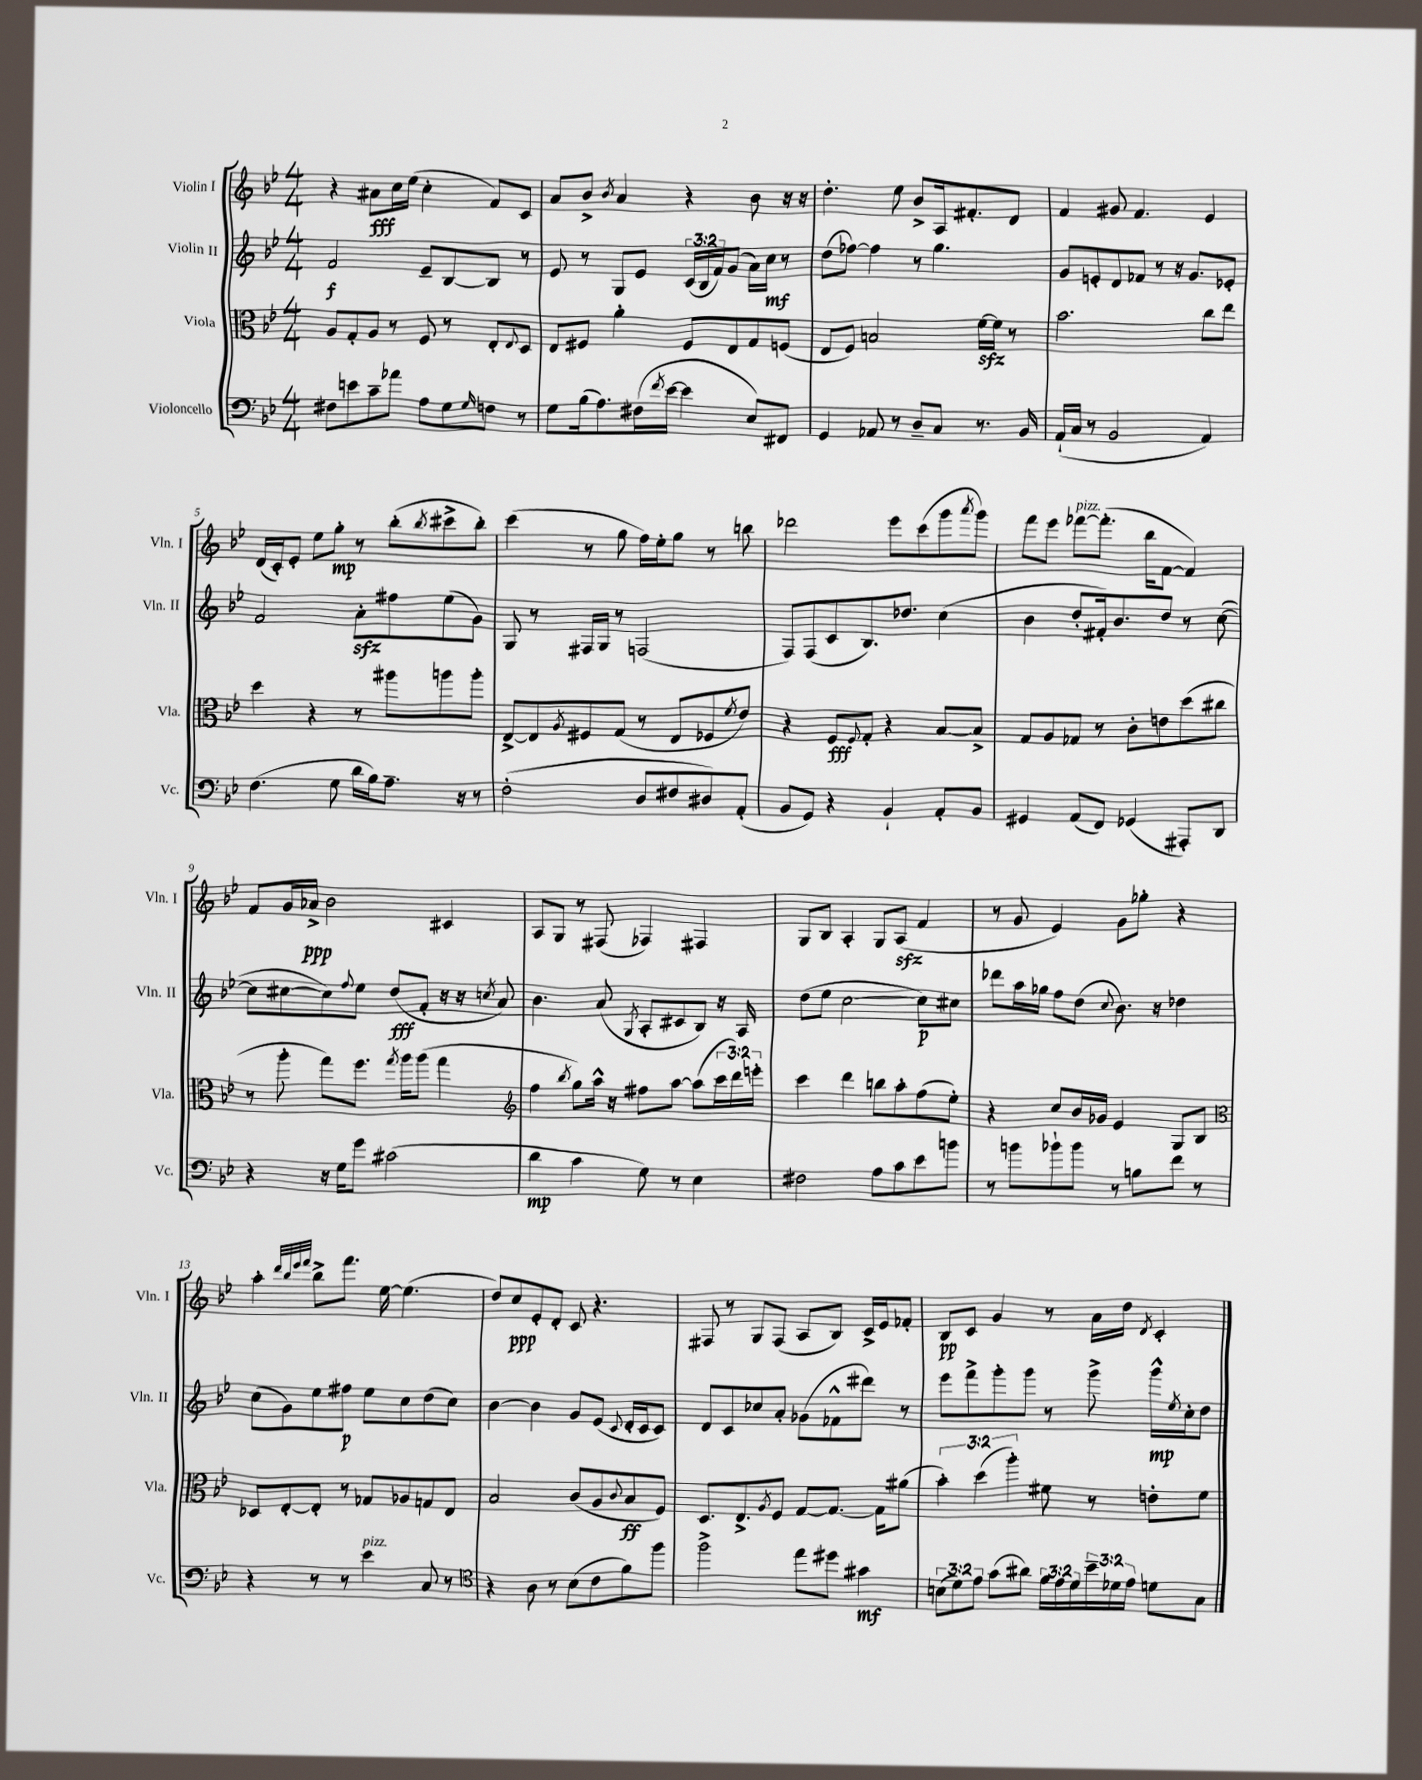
<<
\new StaffGroup <<
\new Staff = "s0" \with { instrumentName = "Violin I" shortInstrumentName = "Vln. I" } {
    \clef treble \key bes \major \numericTimeSignature \time 4/4
    r4 ais'8\fff c''16 ees''16( c''4-. f'8) c'8 |
    a'8 bes'8-> \acciaccatura { bes'8 } a'4 r4 bes'8 r16 r16 |
    d''4.-. ees''8 bes'8-> a16 fis'8.-. d'8 |
    f'4 gis'8 f'4. ees'4 |
    d'16( c'16-.) ees'8-. ees''8 g''8-.\mp r8 bes''8-.( \acciaccatura { bes''8 } cis'''8-> bes''8-.) |
    c'''4( r8 g''8 f''16) ees''16-. g''8 r8 b''8 |
    des'''2 ees'''8 c'''8( g'''8 \acciaccatura { a'''8 } g'''8) |
    f'''8 ees'''8 fes'''8~^\markup { \italic "pizz." } fes'''8.-.( bes''16 f'8~ f'4) |
    f'8 g'16 aes'16->\ppp bes'2 cis'4 |
    a8 g8 r8 fis8( fes4) fis4 |
    g8 bes8 a4-. g8 a8\sfz( f'4 |
    r8 g'8 ees'4) g'8 ges''8-. r4 |
    a''4-. \grace { d'''32 bes''32 ees'''32 f'''32 } bes''8-> f'''8. ees''16~ ees''4.( |
    d''8) c''8\ppp ees'8-. d'8-. c'8 r4. |
    fis8 r8 g8 fis8( a8 bes8) c'16-> ees'16 fes'8-. |
    bes8\pp c'8 g'4 r8 a'16 d''16 \acciaccatura { d'8 } c'4-. \bar "|." |
}
\new Staff = "s1" \with { instrumentName = "Violin II" shortInstrumentName = "Vln. II" } {
    \clef treble \key bes \major \numericTimeSignature \time 4/4 \override Staff.TupletNumber.text = #tuplet-number::calc-fraction-text
    f'2\f ees'8-- bes8~ bes8 r8 |
    ees'8 r8 g8 ees'8 \tuplet 3/2 { c'16( bes16 f'16) } g'8( a'16) c''16\mf r8 |
    d''8( fes''8~) fes''4 r8 g''4. |
    g'8 e'8-. d'8 fes'8 r8 r16 g'8. ees'8-. |
    f'2 a'8-.\sfz fis''8 ees''8( g'8) |
    g8 r8 fis16 g16 r8 f2( |
    f8) f8( c'8 bes8.) des''8. c''4( |
    bes'4 d''8-. fis'16-.) bes'8. d''8 r8 c''8~( |
    c''8 cis''8~ cis''8) \appoggiatura { f''8 } ees''8 d''8\fff( f'8-. r16 r16 \acciaccatura { c''8 } a'8) |
    bes'4. a'8( \acciaccatura { g8 } a8-. cis'8 bes8) r16 a16 |
    d''8( ees''8 c''2~ c''8\p) cis''8 |
    des'''8 a''16 ges''16 f''8 d''8( \appoggiatura { c''8 } bes'8.) r16 des''4 |
    c''8( g'8) ees''8 fis''8\p ees''8 c''8 d''8( c''8) |
    bes'4~ bes'4 g'8 ees'8( \appoggiatura { c'8 } d'16-. c'16 c'8) |
    d'8 c'8 ces''8 a'8-. ges'8( fes'8-^ dis'''8) r8 |
    ees'''8 f'''8-> g'''8-. g'''8 r8 g'''8-> g'''16-^\mp \acciaccatura { ees''8 } c''16-. d''8 \bar "|." |
}
\new Staff = "s2" \with { instrumentName = "Viola" shortInstrumentName = "Vla." } {
    \clef alto \key bes \major \numericTimeSignature \time 4/4 \override Staff.TupletNumber.text = #tuplet-number::calc-fraction-text
    a8 g8-. a8 r8 f8 r8 ees8-. \appoggiatura { ees8 } d8 |
    ees8 fis8 a'4-. fis8 ees8 g8 f8( |
    ees8 f8) b2 f'16~\sfz f'16 r8 |
    bes'2. c''8 ees''8 |
    d''4 r4 r8 ais''8 a''8 a''8-. |
    ees8~-> ees8 \acciaccatura { a8 } fis8 g8( r8 ees8 fes8 \acciaccatura { f'8 } ees'8) |
    r4 f8\fff \appoggiatura { f8 } g8-. r4 bes8~ bes8-> |
    g8 a8 ges8 r8 c'8-. e'8 d''8( cis''8 |
    r8 a''8-. g''8) f''8. \acciaccatura { g''8 } a''16 a''8( g''4 |
    \clef treble f''4 \acciaccatura { bes''8 } g''8) a''16-^ r16 fis''8 a''8~ a''8( \tuplet 3/2 { c'''16 d'''16) e'''16-. } |
    c'''4 d'''4 b''8 a''8-. f''8( ees''8-.) |
    r4 c''8 bes'16 ges'16 ees'4 g8 bes8 |
    \clef alto des8 ees8~-. ees8-. r8 ges8 aes8 g8 ees8 |
    bes2 c'8( a8 \appoggiatura { c'8 } bes8\ff f8) |
    d8. ees8.-> \acciaccatura { a8 } f8 g8~ g8.~ g16 ais'8( |
    \tuplet 3/2 { bes'4-.) d''4( a''4-.) } fis'8 r8 e'8-. fis'8 \bar "|." |
}
\new Staff = "s3" \with { instrumentName = "Violoncello" shortInstrumentName = "Vc." } {
    \clef bass \key bes \major \numericTimeSignature \time 4/4 \override Staff.TupletNumber.text = #tuplet-number::calc-fraction-text
    fis8 e'8 c'8-- aes'8 a8 g8 \grace { g16 } f8 r8 |
    g8 bes16( a8.) fis16( \acciaccatura { f'8 } ees'16~ ees'4 ees8) fis,8 |
    g,4 aes,8 r8 d8-- c8 r8. bes,16 |
    a,16-!( c16 r8 bes,2 a,4) |
    f4.( g8 d'16 bes16) a8.-- r16 r8 |
    f2-.( d8 fis8 dis8) a,8-.( |
    bes,8 g,8) r4 bes,4-! a,8-. bes,8 |
    gis,4 a,8( f,8) ges,4( ais,,8-.) d,8 |
    r4 r16 g16 g'8 cis'2( |
    d'4\mp c'4 g8) r8 ees4 |
    fis2 a8 c'8 ees'8 b'8 |
    r8 b'8 bes'8-! bes'8 r8 b8 f'8 r8 |
    r4 r8 r8 ees'4^\markup { \italic "pizz." } c8 r8 |
    \clef tenor r4 a8 r8 bes8( c'8 f'8) f''8 |
    f''2-> ees''8 dis''8 gis'4\mf |
    \tuplet 3/2 { b8( d'8) ees'8 } g'8( ais'8) \tuplet 3/2 { f'16 ees'16 d'16 } \tuplet 3/2 { bes'16-- des'16 ees'16 } d'8 g8 \bar "|." |
}
>>
>>
